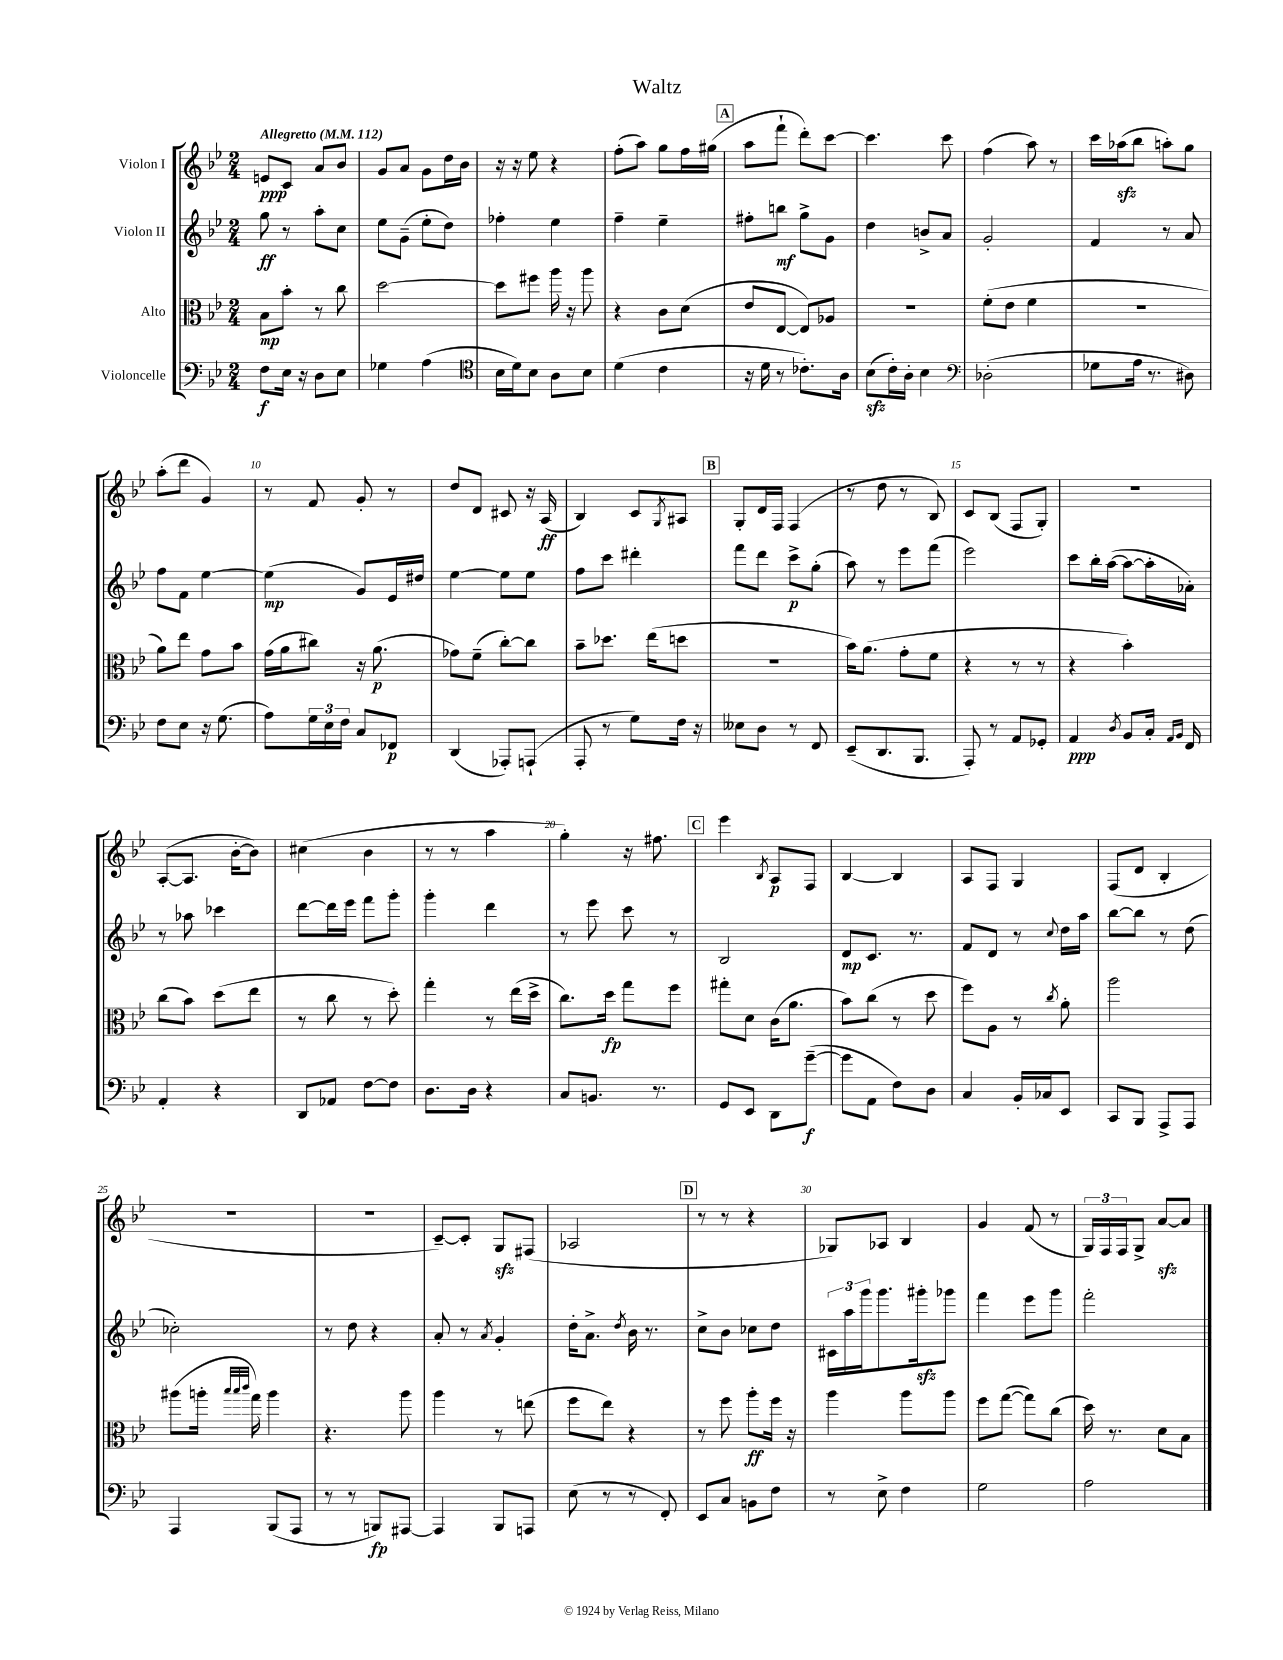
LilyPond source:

\header { title = "Waltz" }
<<
\new StaffGroup <<
\new Staff = "s0" \with { instrumentName = "Violon I" } {
    \clef treble \key bes \major \numericTimeSignature \time 2/4 \tempo "Allegretto" 4 = 112
    e'8\ppp c'8 a'8 bes'8 |
    g'8 a'8 g'8 d''16 bes'16 |
    r16 r16 ees''8 r4 |
    f''8-.( a''8) g''8 f''16 gis''16( |
    \mark \markup { \box "A" } a''8 f'''8-! d'''8-.) c'''8~ |
    c'''4. c'''8 |
    f''4( a''8) r8 |
    c'''16 aes''16\sfz( bes''8 a''8-.) g''8 |
    a''8-.( d'''8 g'4) |
    r8 f'8 g'8-. r8 |
    d''8 d'8 cis'8 r16 a16\ff( |
    bes4) c'8 \acciaccatura { g8 } ais8 |
    \mark \markup { \box "B" } g8-. d'16 f16 f4( |
    r8 d''8 r8 bes8) |
    c'8 bes8( f8 g8-.) |
    r2 |
    a8~-.( a8. bes'16~-. bes'8) |
    cis''4( bes'4 |
    r8 r8 a''4 |
    g''4-.) r16 fis''8. |
    \mark \markup { \box "C" } ees'''4 \acciaccatura { bes8 } a8\p f8 |
    bes4~ bes4 |
    a8 f8 g4 |
    f8( d'8 bes4-. |
    R2 |
    r2 |
    c'8~--) c'8-. g8\sfz fis8( |
    aes2 |
    \mark \markup { \box "D" } r8 r8 r4 |
    ges8) aes8 bes4 |
    g'4 f'8( r8 |
    \tuplet 3/2 { g16) f16 f16 } g8-> a'8~\sfz a'8 \bar "|." |
}
\new Staff = "s1" \with { instrumentName = "Violon II" } {
    \clef treble \key bes \major \numericTimeSignature \time 2/4
    g''8\ff r8 a''8-. c''8 |
    ees''8 g'8--( ees''8-. d''8) |
    fes''4-. ees''4 |
    f''4-- ees''4-- |
    \mark \markup { \box "A" } fis''8-. b''8\mf g''8-> g'8 |
    d''4 b'8-> a'8 |
    g'2-. |
    f'4 r8 a'8 |
    f''8 f'8 ees''4~ |
    ees''4\mp( g'8) ees'16 dis''16 |
    ees''4~ ees''8 ees''8 |
    f''8 c'''8 dis'''4-. |
    \mark \markup { \box "B" } f'''8 d'''8 c'''8->\p g''8-.( |
    a''8) r8 ees'''8 f'''8( |
    ees'''2) |
    c'''8 bes''16-. a''16~( a''8~ a''16-. aes'16-.) |
    r8 aes''8 ces'''4 |
    d'''8~ d'''16 ees'''16 f'''8 g'''8-. |
    g'''4-. d'''4 |
    r8 ees'''8 c'''8 r8 |
    \mark \markup { \box "C" } bes2 |
    d'8\mp c'8. r8. |
    f'8 d'8 r8 \appoggiatura { c''8 } d''16 a''16 |
    bes''8~ bes''8 r8 d''8( |
    ces''2-.) |
    r8 d''8 r4 |
    a'8-. r8 \acciaccatura { a'8 } g'4-. |
    d''16-. a'8.-> \acciaccatura { d''8 } bes'16 r8. |
    \mark \markup { \box "D" } c''8-> bes'8 ces''8 d''8 |
    \tuplet 3/2 { cis'16 a''16 g'''16 } g'''8. gis'''16-.\sfz ges'''8 |
    f'''4 ees'''8 g'''8 |
    f'''2-. \bar "|." |
}
\new Staff = "s2" \with { instrumentName = "Alto" } {
    \clef alto \key bes \major \numericTimeSignature \time 2/4
    bes8\mp bes'8-. r8 c''8 |
    d''2~ |
    d''8 fis''8 a''16 r16 a''8 |
    r4 c'8 d'8( |
    \mark \markup { \box "A" } ees'8 ees8~ ees8) aes8 |
    r2 |
    f'8-.( ees'8 f'4 |
    R2 |
    a'8) ees''8 g'8 bes'8 |
    g'16( a'16 cis''8) r16 a'8.\p( |
    ges'8) f'8--( c''8~-.) c''8 |
    bes'8-- des''8. ees''16( d''8 |
    \mark \markup { \box "B" } R2 |
    bes'16) a'8.( g'8-. f'8 |
    r4 r8 r8 |
    r4 bes'4-.) |
    c''8( bes'8) d''8( ees''8 |
    r8 c''8 r8 d''8-.) |
    g''4-. r8 ees''16( d''16-> |
    c''8.) d''16\fp g''8 f''8 |
    \mark \markup { \box "C" } gis''8-. d'8 c'16( a'8. |
    bes'8) c''8( r8 d''8 |
    f''8) a8 r8 \acciaccatura { c''8 } a'8-. |
    a''2 |
    ais''8( a''16-. \grace { bes''32 bes''32 c'''32 } g''16) a''4 |
    r4. a''8 |
    a''4 r8 e''8( |
    f''8 ees''8) r4 |
    \mark \markup { \box "D" } r8 f''8 a''8-.\ff f''16 r16 |
    a''4 a''8 a''8 |
    f''8 g''8~( g''8) c''8( |
    d''16) r8. d'8 bes8 \bar "|." |
}
\new Staff = "s3" \with { instrumentName = "Violoncelle" } {
    \clef bass \key bes \major \numericTimeSignature \time 2/4
    f8\f ees16 r16 d8 ees8 |
    ges4 a4( |
    \clef tenor bes16 d'16) bes8 a8 bes8 |
    d'4( c'4 |
    \mark \markup { \box "A" } r16 d'16 r8 ces'8.-.) a16 |
    bes8\sfz( c'16-.) a16-. bes4 |
    \clef bass des2-.( |
    ges8 a16 r8. dis8) |
    f8 ees8 r16 g8.( |
    a8) \tuplet 3/2 { g16 ees16 f16 } c8 fes,8\p |
    d,4( aes,,8-.) a,,8-!( |
    a,,8-. r8 g8) f16 r16 |
    \mark \markup { \box "B" } eeses8 d8 r8 f,8 |
    ees,8--( d,8. bes,,8. |
    a,,8-.) r8 a,8 ges,8-. |
    a,4\ppp \acciaccatura { d8 } bes,8 c16-. \grace { a,16 bes,16 } f,16 |
    a,4-. r4 |
    d,8 aes,8 f8~ f8 |
    d8. d16 r4 |
    c8 b,8. r8. |
    \mark \markup { \box "C" } g,8 ees,8 d,8 g'8~--\f( |
    g'8 a,8 f8) d8 |
    c4 bes,16-. ces16 ees,8 |
    c,8 bes,,8 a,,8-> a,,8 |
    a,,4 bes,,8( a,,8 |
    r8 r8 b,,8\fp) ais,,8~ |
    ais,,4 bes,,8 a,,8 |
    ees8( r8 r8 f,8-.) |
    \mark \markup { \box "D" } ees,8 c8 b,8 f8 |
    r8 ees8-> f4 |
    g2 |
    a2 \bar "|." |
}
>>
>>
\layout { \context { \Score \override BarNumber.break-visibility = ##(#f #t #t) barNumberVisibility = #(every-nth-bar-number-visible 5) } }
